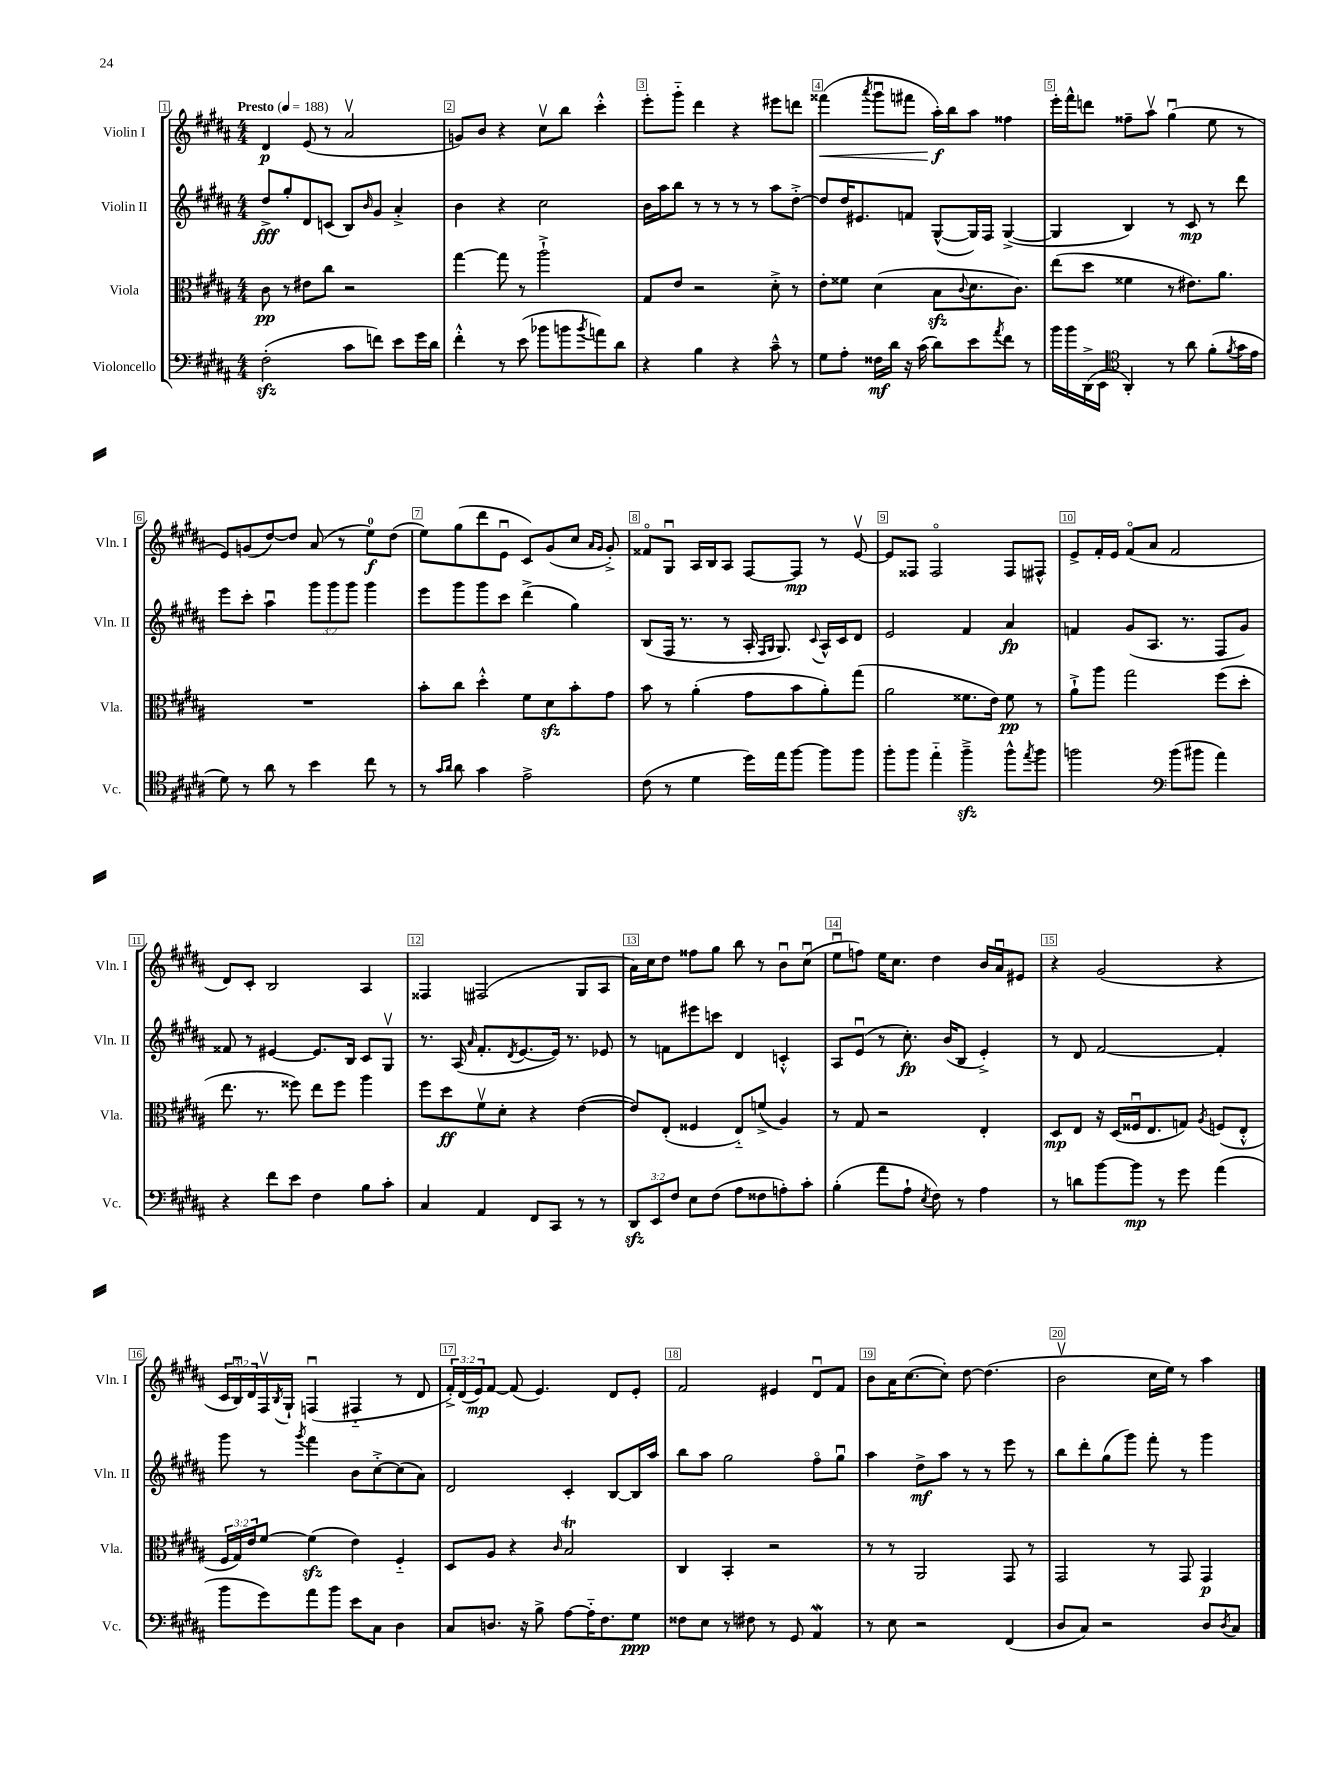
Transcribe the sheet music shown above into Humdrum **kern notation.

**kern	**kern	**kern	**kern
*staff4	*staff3	*staff2	*staff1
*clefF4	*clefC3	*clefG2	*clefG2
*k[f#c#g#d#a#]	*k[f#c#g#d#a#]	*k[f#c#g#d#a#]	*k[f#c#g#d#a#]
*M4/4	*M4/4	*M4/4	*M4/4
*MM188	*MM188	*MM188	*MM188
(2F#'	8c#	8dd#^	4d#
.	8r	8gg#'	.
.	8e#	8d#	(8e
.	8cc#	(8c	8r
8c#	2r	8B)	2a#v
.	.	16qqb	.
8f)	.	8g#	.
8e	.	4a#'^	.
16g#	.	.	.
16d#	.	.	.
=	=	=	=
4f#'^^	[4gg#	4b	8g)
.	.	.	8b
8r	8gg#]	4r	4r
(8e	8r	.	.
8b-	2aa#`^	2cc#	8cc#v
8b	.	.	8bb
8qb	.	.	.
8a)	.	.	4ccc#'^^
8d#	.	.	.
=	=	=	=
4r	8G#	16b	8eee'
.	.	16aa#	.
.	8e	8bb	8ggg#'~
4B	2r	8r	4ddd#
.	.	8r	.
4r	.	8r	4r
.	.	8r	.
8c#~^^	8d#'^	8aa#	8eee#
8r	8r	[8dd#'^	8ddd
=	=	=	=
8G#	8e'	8dd#]	(4fff##
8A#'	8f##	16dd#	.
.	.	8.e#	.
.	.	.	8qaaa#
16F##	(4d#	.	8ggg#u
16d#	.	.	.
16r	.	8f	8fff#
(16c#	.	.	.
8d#)	8B	([8G#^^	16aa#')
.	.	.	16bb
.	8qqc#	.	.
8e	8.d#	16G#])	8aa#
.	.	16F#	.
8qa#	.	.	.
8f#	.	([4G#^	4ff##
.	8.c#)	.	.
8r	.	.	.
=	=	=	=
16b	(8ee	4G#]	16eee'
16b	.	.	16fff#^^
(16DD#^	8dd#	.	8ddd
16EE	.	.	.
*clefC4	*	*	*
4AA#')	4f##	4B)	8ff##~
.	.	.	8aa#v
8r	8r	8r	(4gg#u
8a#	8.e#)	8c#	.
(8f#'	.	8r	8ee
.	8.a#	.	.
8qf#	.	.	.
16g#	.	8ddd#	8r
16e	.	.	.
=	=	=	=
8d#)	1r	8eee	8e)
8r	.	8ccc#'	(8g
8a#	.	4aa#u	[8dd#)
8r	.	.	8dd#]
4b	.	12ggg#	(8a#
.	.	12ggg#	.
.	.	.	8r
.	.	12ggg#	.
8cc#	.	4ggg#	8ee)
8r	.	.	(8dd#
=	=	=	=
8r	8b'	8eee	8ee)
16qqg#	.	.	.
16qqa#	.	.	.
8a#	8cc#	8ggg#	(8gg#
4g#	4dd#'^^	8ggg#	8ddd#
.	.	8ccc#	8eu
2e^	8f#	(4ddd#^	8c#)
.	8d#	.	(8g#
.	8b'	4gg#)	8cc#
.	.	.	16qqa#
.	.	.	16qqg#
.	8g#	.	8g#'^)
=	=	=	=
(8c#	8b	(8B	8f##o
8r	8r	16F#	8G#u
.	.	8.r	.
4d#	(4a#'	.	16A#
.	.	.	16B
.	.	8r	8A#
16dd#)	8g#	16A#'	[8F#
.	.	16qqF#	.
.	.	16qqG#	.
16ee	.	8.G#)	.
[8ff#	8b	.	8F#]
.	.	8qqc#	.
8ff#]	8a#')	16A#^^	8r
.	.	16c#	.
8ff#	(8gg#	8d#	[8ev
=	=	=	=
8ff#'	2a#	2e	8e]
8ff#	.	.	8F##
4ee'~	.	.	2F##o
4ff#~^	8.f##	4f#	.
.	16e)	.	.
8ff#^^	8f##	4a#	8F##
8qee	.	.	.
8ff#	8r	.	8F#^^
=	=	=	=
2ff	8a#`^	4f	8e^
.	8aa#	.	16f#'
.	.	.	16e
.	2gg#	(8g#	(8f#o
.	.	8.A#	8a#
*clefF4	*	*	*
(8b	.	.	2f#
.	.	8.r	.
8b#	.	.	.
4a#)	(8ff#	8F#	.
.	8dd#'	8g#)	.
=	=	=	=
4r	8.ee	8f##	8d#)
.	.	8r	8c#'
.	8.r	.	.
8f#	.	[4e#	2B
8e	8ff##)	.	.
4F#	8ee	8.e#]	.
.	8ff##	.	.
.	.	16B	.
8B	4aa#	8c#	4A#
8c#'	.	8G#v	.
=	=	=	=
4C#	8ff#	8.r	4F##
.	8dd#	.	.
.	.	(16A#	.
.	.	16qqa#	.
4AA#	8f#v	8.f#'	(2F#
.	8d#'	.	.
.	.	8qd#	.
.	.	[8.e	.
8FF#	4r	.	.
8CC#	.	16e])	.
.	.	8.r	.
8r	([4e	.	8G#
8r	.	8e-	8A#
=	=	=	=
12DD#	8e])	8r	16a#)
.	.	.	16cc#
12EE	.	.	.
.	(8E'	8f	8dd#
12F#	.	.	.
8E	4F##	8eee#	8ff##
(8F#	.	8ccc	8gg#
8A#	8E'~)	4d#	8bb
8F##	(8f^	.	8r
8A')	4A#)	4c'^^	8bu
8c#'	.	.	(8cc#u
=	=	=	=
(4B'	8r	8A#	8eeu
.	8G#	(8eu	8ff)
8a#	2r	8r	16ee
.	.	.	8.cc#
8A#`	.	8.cc#')	.
8qE	.	.	.
8F#)	.	.	4dd#
.	.	(16b	.
8r	.	8B	.
4A#	4E'	4e'^)	16b
.	.	.	16a#u
.	.	.	8e#
=	=	=	=
8r	8D#	8r	4r
8d	8E	8d#	.
[8b	16r	[2f#	(2g#
.	(16D#	.	.
8b]	16F##u	.	.
.	8.E	.	.
8r	.	.	.
8g#	8G)	.	.
.	8qA#	.	.
(4a#	(8F	4f#']	4r
.	8E'^^	.	.
=	=	=	=
8b	24F#	8ggg#	24c#
.	24G#)	.	24Bu)
.	24e	.	24d#
8g#)	[8f#	8r	16F#v
.	.	.	8qB
.	.	.	16G#`
.	.	8qggg#	.
8a#	(4f#]	4fff#	(4Fu
8b	.	.	.
8e	4e)	8b	4F#'~
8C#	.	[8cc#'^	.
4D#	4F#'~	(8cc#]	8r
.	.	8a#)	8d#
=	=	=	=
8C#	8D#	2d#	24f#'^)
.	.	.	(24d#
.	.	.	24e)
8.D	8A#	.	[8f#
.	4r	.	(8f#]
16r	.	.	.
8B^	.	.	4.e)
.	16qqc#	.	.
[8A#	2B	4c#'	.
16A#'~]	.	.	.
8.F#	.	.	.
.	.	[8B	8d#
8G#	.	16B]	8e'
.	.	16aa#	.
=	=	=	=
8F##	4C#	8bb	2f#
8E	.	8aa#	.
8r	4BB'	2gg#	.
8F#	.	.	.
8r	2r	.	4e#
8GG#	.	.	.
4AA#	.	8ff#o	8d#u
.	.	8gg#u	8f#
=	=	=	=
8r	8r	4aa#	8b
8E	8r	.	16a#
.	.	.	([8.cc#
2r	2AA#	8dd#^	.
.	.	8aa#	8cc#'])
.	.	8r	[8dd#
.	.	8r	(4.dd#]
(4FF#	8GG#	8eee	.
.	8r	8r	.
=	=	=	=
8D#	2GG#	8bb	2bv
8C#)	.	8ddd#'	.
2r	.	(8gg#	.
.	.	8ggg#)	.
.	8r	8fff#'	16cc#
.	.	.	16ee)
.	8GG#	8r	8r
8D#	4GG#	4ggg#	4aa#
8qD#	.	.	.
8C#	.	.	.
==	==	==	==
*-	*-	*-	*-
